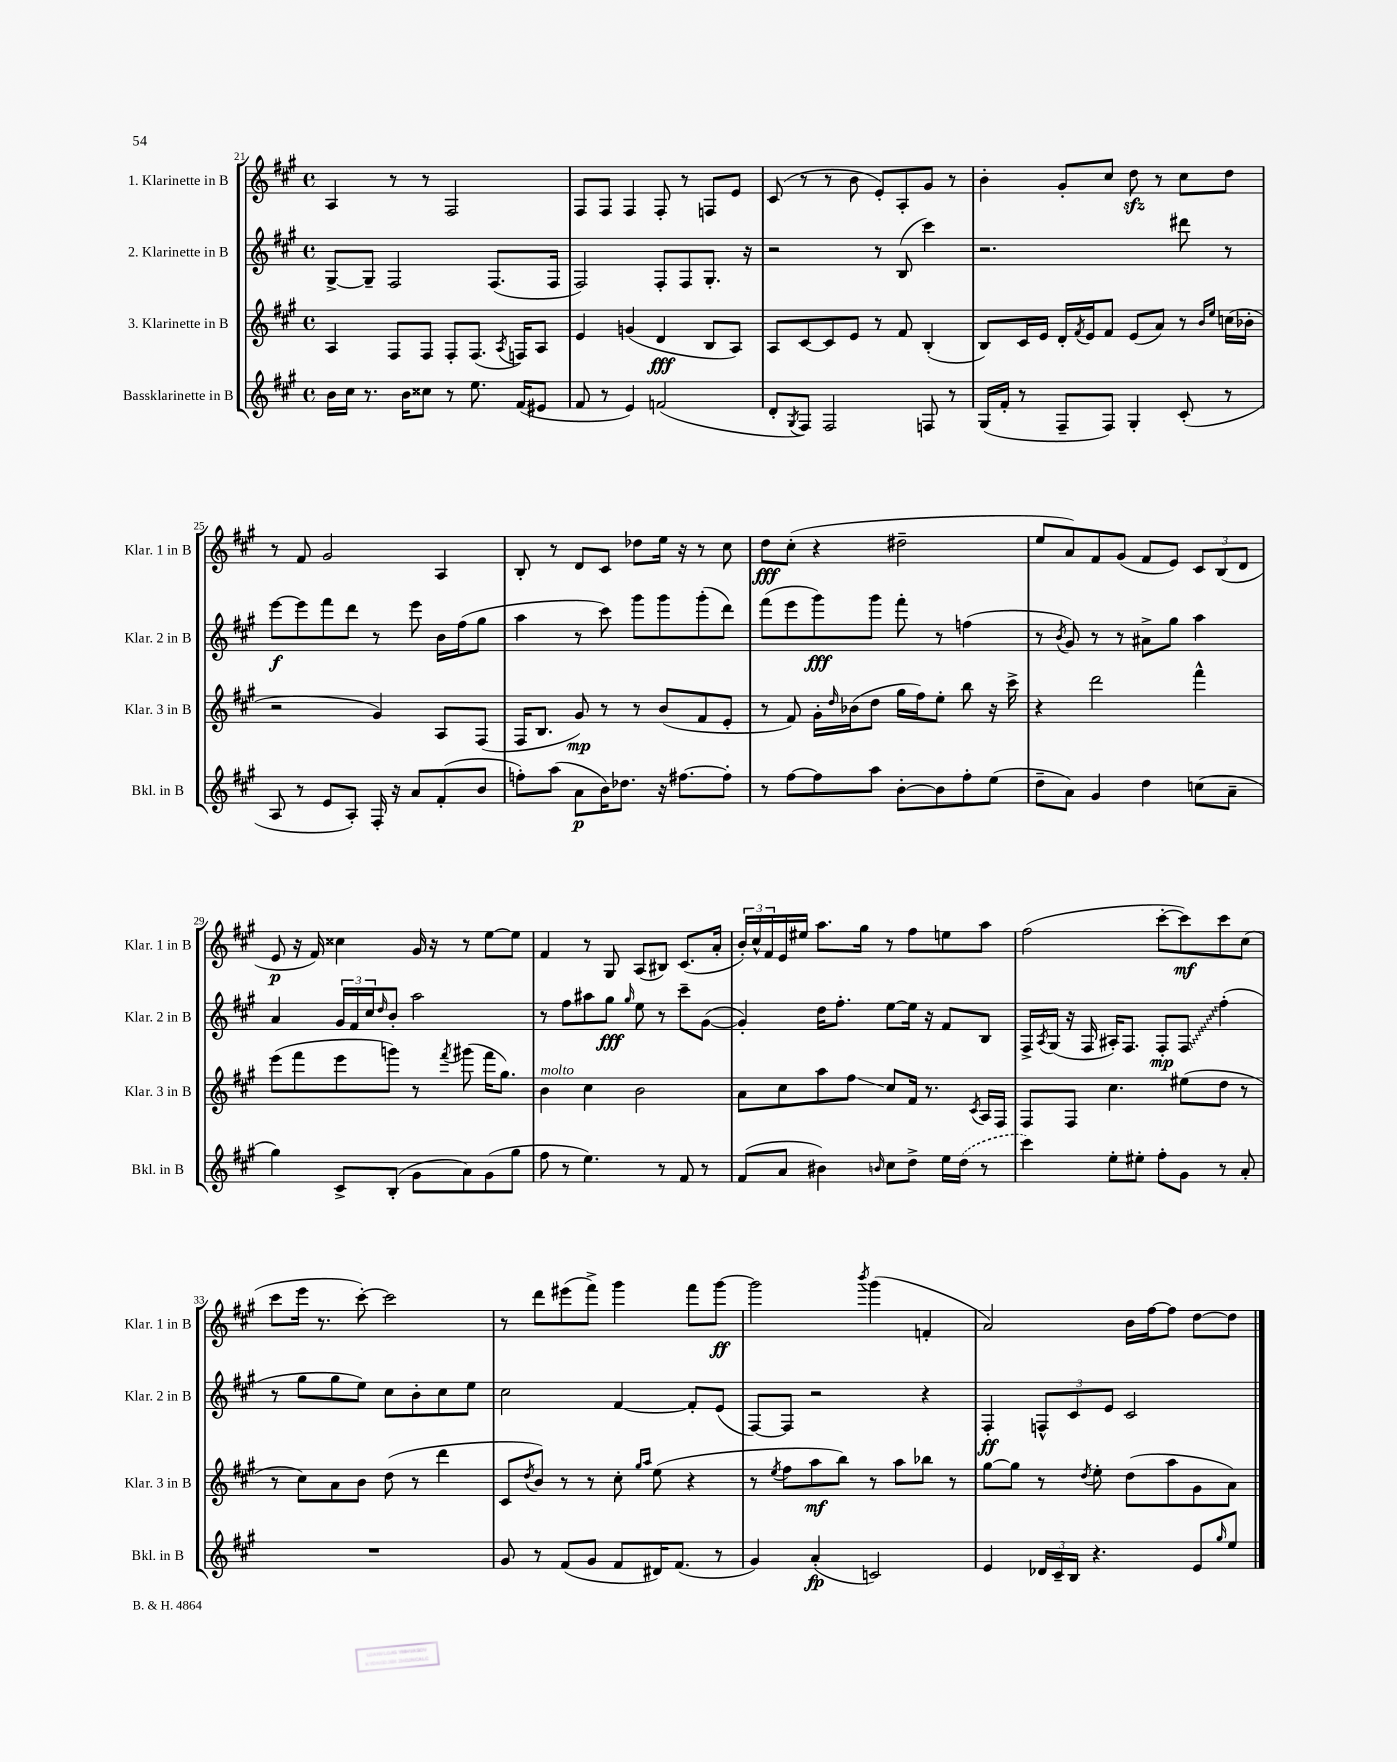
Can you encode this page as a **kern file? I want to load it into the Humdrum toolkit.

**kern	**kern	**kern	**kern
*staff4	*staff3	*staff2	*staff1
*clefG2	*clefG2	*clefG2	*clefG2
*k[f#c#g#]	*k[f#c#g#]	*k[f#c#g#]	*k[f#c#g#]
*M4/4	*M4/4	*M4/4	*M4/4
*met(c)	*met(c)	*met(c)	*met(c)
16b	4A	[8G#^	4A
16cc#	.	.	.
8.r	.	8G#~]	.
.	8F#	2F#	8r
16b	.	.	.
8cc##	8F#	.	8r
8r	8F#'	.	2F#
8.ee	(8.F#	.	.
.	.	(8.F#	.
.	8qA	.	.
(16f#	16F)	.	.
8e#	8A	.	.
.	.	16F#	.
=	=	=	=
8f#	4e	2F#)	8F#
8r	.	.	8F#
4e)	(4g	.	4F#
(2f	4d	8F#'	8F#'
.	.	8F#	8r
.	8B	8.G#'	8F
.	8A)	.	8e
.	.	16r	.
=	=	=	=
8d'	8A	2r	(8c#
8qG#	.	.	.
8F#)	[8c#	.	8r
2F#	8c#]	.	8r
.	8e	.	8b
.	8r	8r	8e')
.	8f#	(8B	8A'
8F	(4B'	4ccc#)	8g#
8r	.	.	8r
=	=	=	=
(16G#	8B)	2.r	4b'
16f#'	.	.	.
8r	16c#	.	.
.	16e	.	.
8F#~	16d'	.	8g#'
.	8qf#	.	.
.	16e	.	.
8F#)	8f#	.	8cc#
4G#'	(8e	.	8dd
.	8a)	.	8r
(8c#'	8r	8ddd#	8cc#
.	16qqb	.	.
.	16qqee	.	.
8r	(16cc	8r	8dd
.	16b-'	.	.
=	=	=	=
8A	2r	[8eee	8r
8r	.	8eee]	8f#
8e	.	8fff#	2g#
8A')	.	8ddd	.
16F#'	4g#)	8r	.
16r	.	.	.
8a	.	8eee	.
(8f#'	8A	16b	4A
.	.	(16ff#	.
8b	(8F#	8gg#	.
=	=	=	=
8ff')	16F#	4aa	8B'
.	8.B	.	.
(8aa	.	.	8r
8a	8g#)	8r	8d
16b)	8r	8ccc#)	8c#
8.dd-	.	.	.
.	8r	8ggg#	8dd-
16r	(8b	8ggg#	16ee
[8.ff#	.	.	16r
.	8f#	(8ggg#'	8r
8ff#']	8e'	8ddd)	8cc#
=	=	=	=
8r	8r	(8fff#	8dd
[8ff#	8f#)	8eee	(8cc#'
8ff#]	16g#'	8ggg#)	4r
.	16qqdd	.	.
.	(16b-	.	.
8aa	8dd	8ggg#	.
[8b'	16gg#	8fff#'	2dd#~
.	16ff#)	.	.
8b]	8ee'	8r	.
8ff#'	8bb	(4ff	.
(8ee	16r	.	.
.	16ccc#^	.	.
=	=	=	=
8dd~	4r	8r	8ee
.	.	8qb	.
8a)	.	8g#)	8a)
4g#	2ddd	8r	8f#
.	.	8r	(8g#
4dd	.	8a#^	8f#
.	.	8gg#	8e)
(8cc	4fff#^^	4aa	12c#
.	.	.	(12B
8a~	.	.	.
.	.	.	12d
=	=	=	=
4gg#)	(8eee	4a	8e
.	8fff#	.	16r
.	.	.	16f#)
8c#^	8eee	24g#	4cc##
.	.	24f#	.
.	.	24cc#	.
.	.	16qqdd	.
(8B'	8ggg)	8b'	.
8g#	8r	2aa	16g#
.	.	.	16r
.	8qfff#	.	.
8a)	(8ggg#	.	8r
(8g#	16fff#	.	[8ee
.	8.gg#)	.	.
8gg#	.	.	8ee]
=	=	=	=
8ff#	4b	8r	4f#
8r	.	8ff#	.
4.ee)	4cc#	8aa#	8r
.	.	8gg#	8G#
.	.	16qqgg#	.
.	2b	8ee	(8A
8r	.	8r	8B#)
8f#	.	8ccc#~	(8.c#
8r	.	([8g#	.
.	.	.	16a'
=	=	=	=
(8f#	8a	4g#'])	24b')
.	.	.	24cc#^^
.	.	.	24f#
8a	8cc#	.	16e
.	.	.	16ee#
4b#)	8aa	16dd	8.aa
.	.	8.ff#'	.
.	8ff#	.	.
.	.	.	16gg#
16qqb	.	.	.
8cc#	8cc#	[8ee	8r
8dd^	16f#	16ee]	8ff#
.	8.r	16r	.
16ee	.	8f#	8ee
(16dd	.	.	.
.	8qc#	.	.
8r	16A	8B	8aa
.	16F#	.	.
=	=	=	=
4ccc#)	8F#	16F#^	(2ff#
.	.	8qA	.
.	.	(16G#	.
.	8F#	16r	.
.	.	16F#	.
8ee'	4.cc#	16A#')	.
.	.	8.F#	.
8ee#'	.	.	.
8ff#'	.	8F#'	[8ccc#'
8g#	(8ee#	8F#	8ccc#])
8r	8dd	(4ff#'	8ccc#
8a'	8r	.	(8cc#
=	=	=	=
1r	8r	8r	8ccc#
.	8cc#)	8gg#	16eee
.	.	.	8.r
.	8a	8gg#	.
.	8b	8ee)	[8ccc#')
.	(8dd	8cc#	2ccc#]
.	8r	8b'	.
.	4ddd	8cc#	.
.	.	8ee	.
=	=	=	=
8g#	8c#	2cc#	8r
.	8qdd	.	.
8r	8b)	.	8ddd
(8f#	8r	.	(8eee#
8g#	8r	.	8fff#^)
8f#	8cc#'	[4f#	4ggg#
.	16qqgg#	.	.
.	16qqaa	.	.
16d#)	(8ee	.	.
(8.f#	.	.	.
.	4r	8f#']	8fff#
8r	.	(8e	[8ggg#
=	=	=	=
4g#)	8r	[8F#)	2ggg#]
.	8qee	.	.
.	8ff#	8F#]	.
(4a'	8aa	2r	.
.	8bb)	.	.
.	.	.	8qbbb
2c)	8r	.	(4ggg#
.	8aa	.	.
.	8bb-	4r	4f'
.	8r	.	.
=	=	=	=
4e	[8gg#	4F#'	2a)
.	8gg#]	.	.
24d-	8r	12F^^	.
24c#~	.	.	.
24B	.	12c#	.
.	8qdd	.	.
4.r	8ee'	.	.
.	.	12e	.
.	(8dd	2c#	16b
.	.	.	[16ff#
.	8aa	.	8ff#]
8e	8g#	.	[8dd
16qqgg#	.	.	.
8ee	8a)	.	8dd]
==	==	==	==
*-	*-	*-	*-
